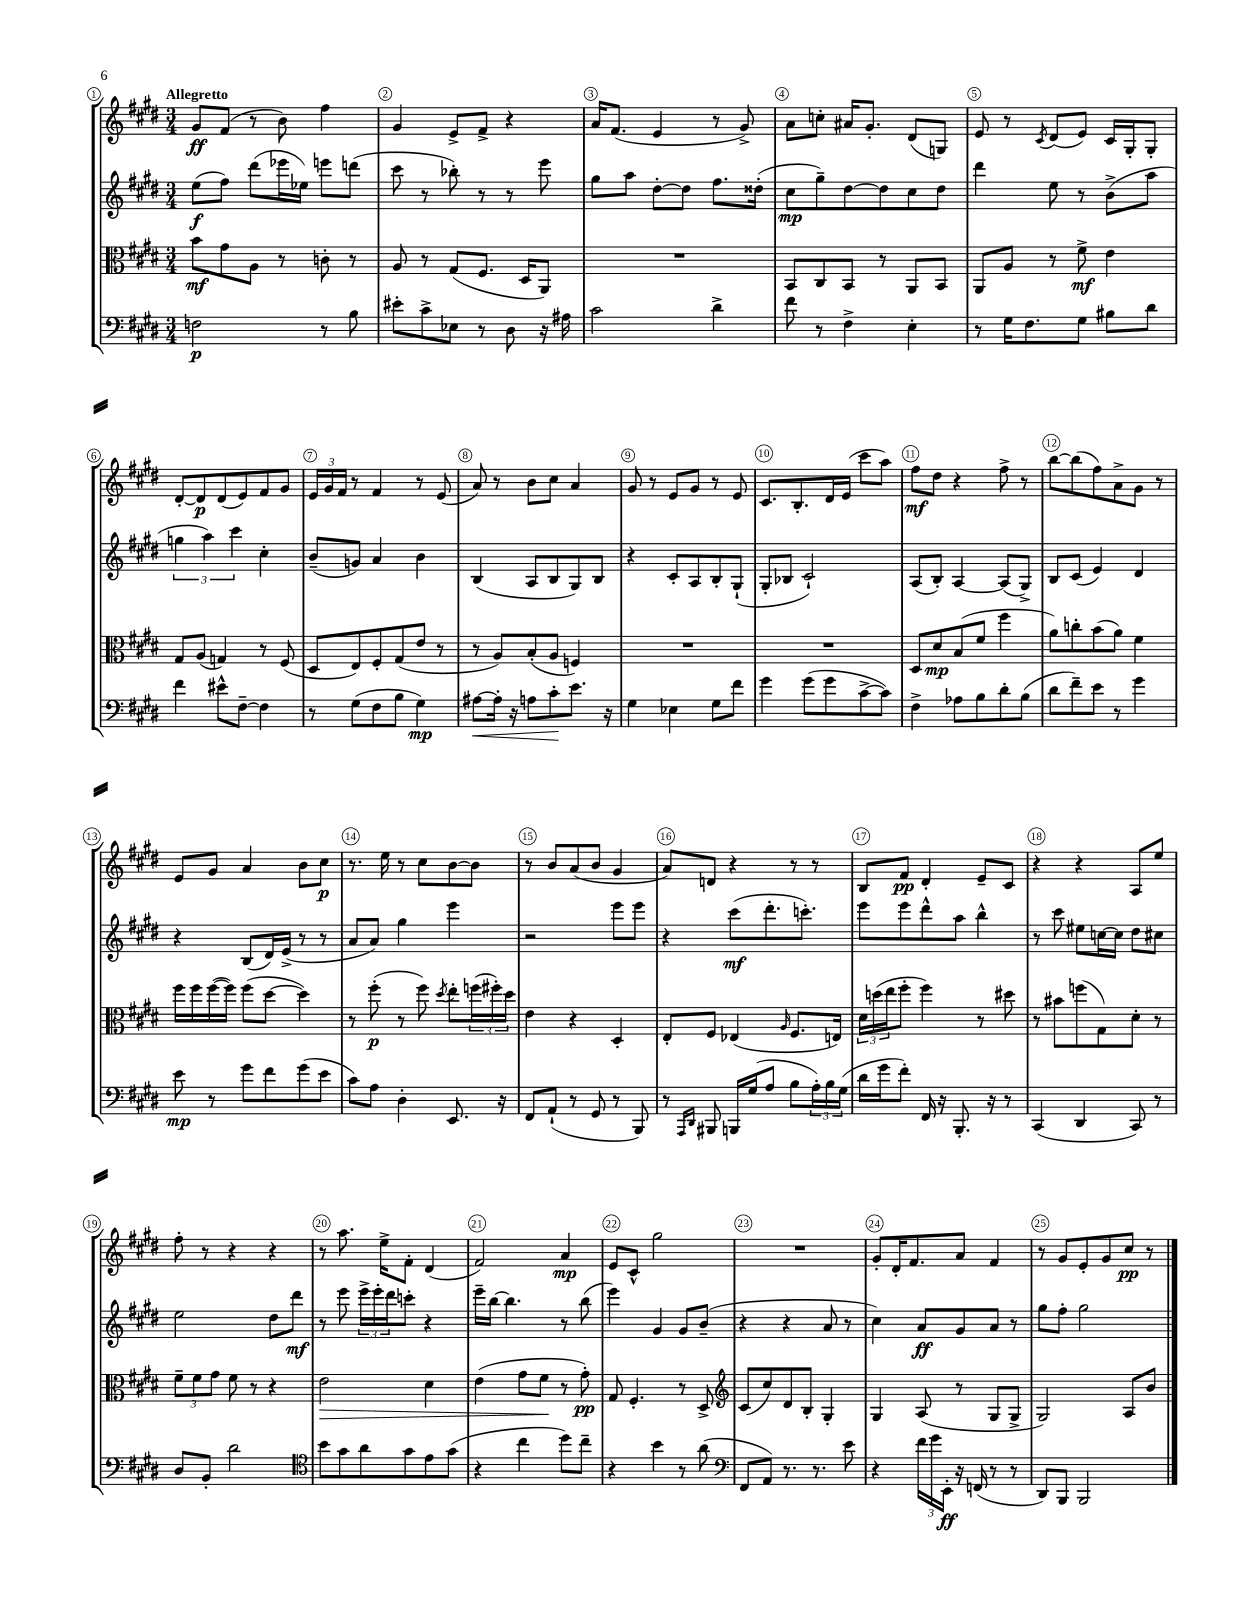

**kern	**kern	**kern	**kern
*staff4	*staff3	*staff2	*staff1
*clefF4	*clefC3	*clefG2	*clefG2
*k[f#c#g#d#]	*k[f#c#g#d#]	*k[f#c#g#d#]	*k[f#c#g#d#]
*M3/4	*M3/4	*M3/4	*M3/4
2F	8b	(8ee	8g#
.	8g#	8ff#)	(8f#
.	8A	(8ddd#	8r
.	8r	16eee-	8b)
.	.	16ee-)	.
8r	8c'	8eee	4ff#
8B	8r	(8ddd	.
=	=	=	=
8e#'	8A	8ccc#	4g#
8c#^	8r	8r	.
8E-	(8G#	8bb-')	8e^
8r	8.F#	8r	8f#^
8D#	.	8r	4r
.	16D#	.	.
16r	8AA)	8eee	.
16A#	.	.	.
=	=	=	=
2c#	2.r	8gg#	16a
.	.	.	(8.f#
.	.	8aa	.
.	.	[8dd#'	4e
.	.	8dd#]	.
4d#^	.	8.ff#	8r
.	.	.	8g#^)
.	.	(16dd##'	.
=	=	=	=
8f#	8BB	8cc#	8a
8r	8C#	8gg#~)	8cc'
4F#^	8BB	[8dd#	16a#
.	.	.	8.g#'
.	8r	8dd#]	.
4E'	8AA	8cc#	(8d#
.	8BB	8dd#	8G)
=	=	=	=
8r	8AA	4ddd#	8e
16G#	8A	.	8r
8.F#	.	.	.
.	.	.	8qc#
.	8r	8ee	(8d#
8G#	8f#^	8r	8e)
8B#	4e	(8b^	16c#
.	.	.	16G#'
8d#	.	8aa	8G#'
=	=	=	=
4f#	8G#	6gg	[8d#'
.	(8A	.	8d#]
.	.	6aa)	.
8e#^^	4G)	.	(8d#
.	.	6ccc#	.
[8F#~	.	.	8e)
4F#]	8r	4cc#'	8f#
.	(8F#	.	8g#
=	=	=	=
8r	8D#	(8b~	24e
.	.	.	24g#
.	.	.	24f#
(8G#	8E)	8g)	8r
8F#	8F#'	4a	4f#
8B	(8G#	.	.
4G#)	8e	4b	8r
.	8r	.	(8e
=	=	=	=
[8A#	8r	(4B	8a)
16A#']	8A)	.	8r
16r	.	.	.
8A	(8B'	8A	8b
8c#'	8A	8B	8cc#
8.e	4F)	8G#)	4a
.	.	8B	.
16r	.	.	.
=	=	=	=
4G#	2.r	4r	8g#
.	.	.	8r
4E-	.	8c#'	8e
.	.	8A	8g#
8G#	.	8B'	8r
8f#	.	(8G#`	8e
=	=	=	=
4g#	2.r	8G#'	8.c#
.	.	8B-	.
.	.	.	8.B'
(8g#	.	2c#`)	.
8g#	.	.	16d#
.	.	.	(16e
[8c#^	.	.	8ccc#
8c#])	.	.	8aa)
=	=	=	=
4F#^	8D#	(8A	8ff#
.	8d#	8B')	8dd#
8A-	(8B	[4A	4r
8B	8f#	.	.
8d#'	4ff#	(8A]	8ff#^
(8B	.	8G#^)	8r
=	=	=	=
8d#	8a)	8B	[8bb
8f#~)	8cc'	(8c#	(8bb]
8e	(8b	4e)	8ff#)
8r	8a)	.	8a^
4g#	4f#	4d#	8g#
.	.	.	8r
=	=	=	=
8e	16ff#	4r	8e
.	16ff#	.	.
8r	([16ff#	.	8g#
.	16ff#])	.	.
8g#	(8ff#	(8B	4a
8f#	[8dd#	16d#)	.
.	.	(16e^	.
(8g#	4dd#])	8r	8b
8e	.	8r	8cc#
=	=	=	=
8c#)	8r	8a	8.r
8A	(8ff#'	8a)	.
.	.	.	16ee
4D#'	8r	4gg#	8r
.	8ff#)	.	8cc#
.	8qdd#	.	.
8.EE	8ee'	4eee	[8b
.	(24ff	.	8b]
.	24ff#')	.	.
16r	.	.	.
.	24dd#	.	.
=	=	=	=
8FF#	4e	2r	8r
(8AA`	.	.	8b
8r	4r	.	(8a
8GG#	.	.	8b
8r	4D#'	8eee	4g#
8BBB)	.	8eee	.
=	=	=	=
8r	8E'	4r	8a)
16qqAAA	.	.	.
16qqDD#	.	.	.
8BBB#	8F#	.	8d
16BBB	(4E-	(8ccc#	4r
(16G#	.	.	.
8A	.	8.ddd#'	.
.	16qqA	.	.
8B	8.F#	.	8r
.	.	8.ccc')	.
24A')	.	.	8r
24B	.	.	.
.	16E)	.	.
(24G#	.	.	.
=	=	=	=
16d#	24d#	8eee	8B
.	(24dd	.	.
16g#	.	.	.
.	24ee	.	.
8f#')	8ff#'	8eee	8f#
16FF#	4ff#)	8ddd#^^	4d#'
16r	.	.	.
8.BBB'	.	8aa	.
.	8r	4bb^^	8e~
16r	.	.	.
8r	8dd#	.	8c#
=	=	=	=
(4CC#	8r	8r	4r
.	8b#	8ccc#	.
4DD#	(8ff	8ee#	4r
.	8G#)	[16cc	.
.	.	16cc]	.
8CC#)	8d#'	8dd#	8A
8r	8r	8cc#	8ee
=	=	=	=
8D#	12f#~	2ee	8ff#'
.	12f#	.	.
8BB'	.	.	8r
.	12g#	.	.
2d#	8f#	.	4r
.	8r	.	.
.	4r	8dd#	4r
.	.	8ddd#	.
=	=	=	=
*clefC4	*	*	*
8b	2e	8r	8r
8g#	.	8eee	8.aa
8a	.	24eee^	.
.	.	24eee'	.
.	.	.	16ee^
.	.	24ddd#	.
8g#	.	8ccc'	8f#'
8e	4d#	4r	(4d#
(8g#	.	.	.
=	=	=	=
4r	(4e	16eee~	2f#)
.	.	[16bb	.
.	.	4.bb]	.
4cc#	8g#	.	.
.	8f#	.	.
8dd#)	8r	8r	4a
8cc#~	8g#')	(8bb	.
=	=	=	=
4r	8G#	4eee)	8e
.	4.F#'	.	8c#^^
4b	.	4g#	2gg#
8r	8r	8g#	.
(8a	8D#^	(8b~	.
=	=	=	=
*clefF4	*clefG2	*	*
8FF#	(8c#	4r	2.r
8AA)	8cc#)	.	.
8.r	8d#	4r	.
.	8B'	.	.
8.r	.	.	.
.	4G#'	8a	.
8e	.	8r	.
=	=	=	=
4r	4G#	4cc#)	8g#'
.	.	.	16d#'
.	.	.	8.f#
24f#	(8A	8a	.
24g#	.	.	.
24EE'	.	.	.
16r	8r	8g#	8a
(16FF	.	.	.
8r	8G#	8a	4f#
8r	8G#^	8r	.
=	=	=	=
8DD#)	2G#)	8gg#	8r
8BBB	.	8ff#'	8g#
2BBB	.	2gg#	8e'
.	.	.	8g#
.	8A	.	8cc#
.	8b	.	8r
==	==	==	==
*-	*-	*-	*-
